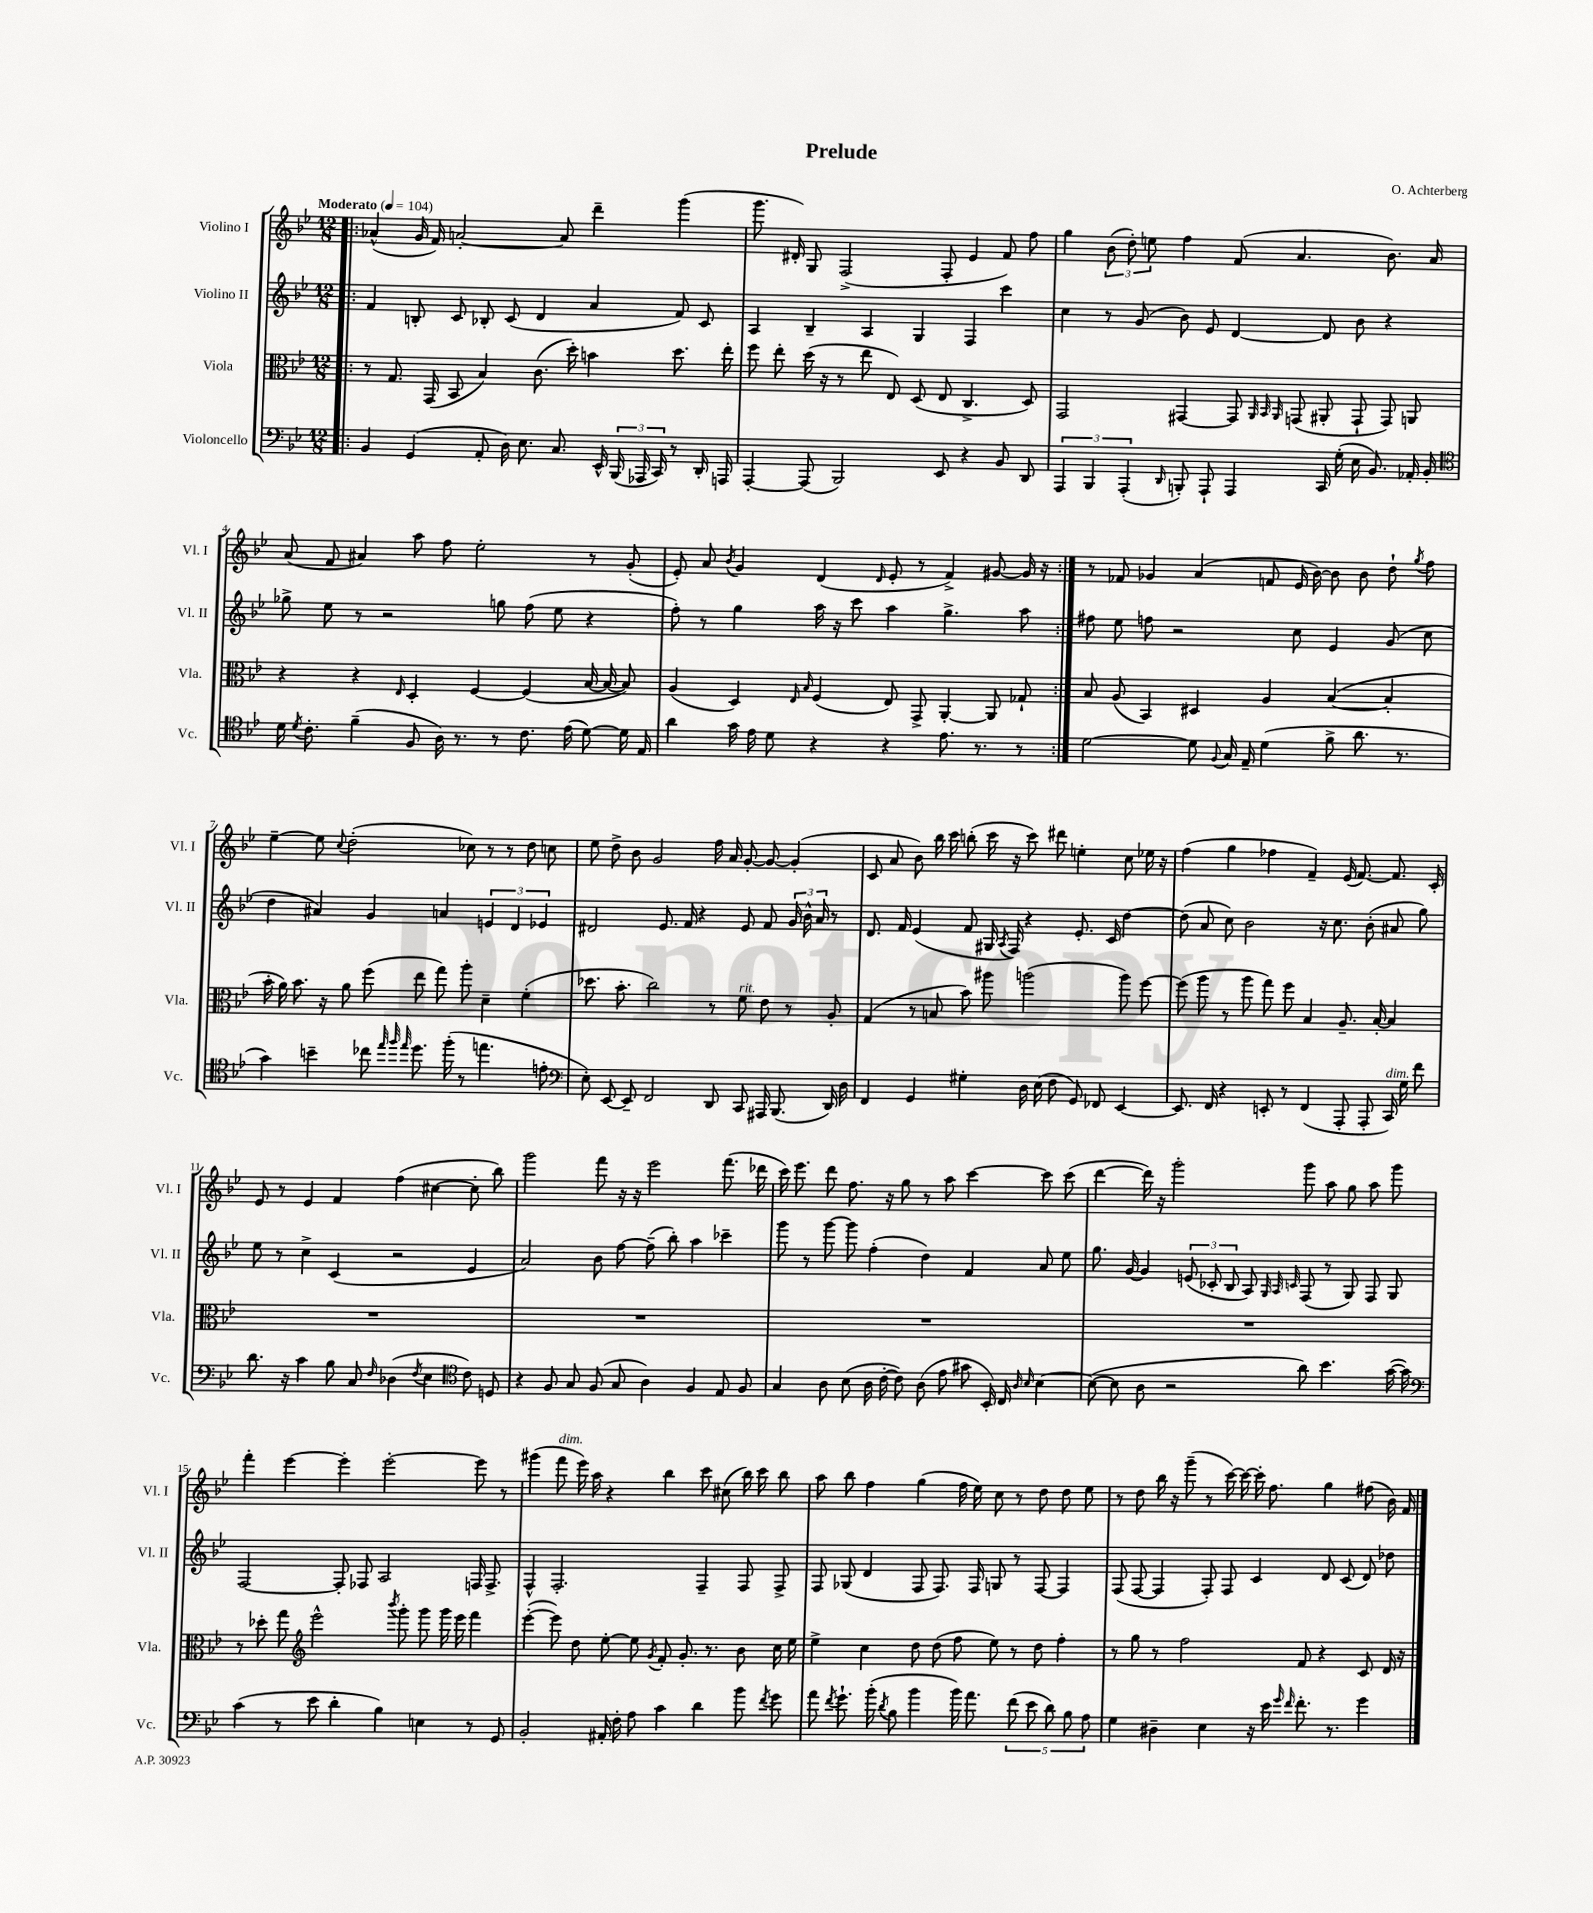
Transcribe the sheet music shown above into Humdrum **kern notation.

**kern	**kern	**kern	**kern
*staff4	*staff3	*staff2	*staff1
*clefF4	*clefC3	*clefG2	*clefG2
*k[b-e-]	*k[b-e-]	*k[b-e-]	*k[b-e-]
*M12/8	*M12/8	*M12/8	*M12/8
*MM104	*MM104	*MM104	*MM104
=!|:	=!|:	=!|:	=!|:
4BB-	8r	4f	(4a-^^
.	8.G	.	.
(4GG	.	8B'	16g
.	(16GG	.	16f)
.	8BB-	8c	[2a'
8AA'	4B-)	8B-'	.
16D)	.	(8c	.
8.E-	.	.	.
.	(8.c	4d	.
8.C	.	.	8a]
.	16dd')	.	.
.	4b	4a	4ddd~
16EE-^^	.	.	.
(24BBB-	.	.	.
24AAA-	.	.	.
24CC)	.	.	.
8r	8.dd	8f)	(4ggg
16DD'	.	8c	.
16AAA	16ee-'	.	.
=	=	=	=
[4AAA'	8ff	4A	8.ggg
.	8ee-'	.	.
.	.	.	16d#')
(8AAA]	(16dd	4B-~	8G
.	16r	.	.
2BBB-)	8r	.	(2F^
.	8ee-	4A	.
.	8E-)	.	.
.	(8D	4G	.
8EE-	8E-	.	8F'
4r	4.C^	4F	4e-
8BB-	.	4ccc	8f)
8DD	8D)	.	8ff
=	=	=	=
6AAA	2GG	4cc	4gg
6BBB-	.	.	.
.	.	8r	(12b-
(6AAA'	.	.	12dd')
.	.	(8g	.
.	.	.	12ee
16qqDD	.	.	.
8BBB')	[4GG#	8b-)	4ff
8AAA`	.	8e-	.
4AAA	8GG#]	[4d	(8f
.	32qqAA	.	.
.	32qqBB-	.	.
.	32qqAA	.	.
.	(8GG	.	4.a
16CC	8AA#'	8d]	.
(16G'	.	.	.
16E-	8GG`	8b-	.
8.BB-)	.	.	.
.	8GG)	4r	8.b-)
16AA-'	8AA	.	.
16BB-'	.	.	16a
=	=	=	=
*clefC4	*	*	*
16d	4r	8gg-^	(8a
8qd	.	.	.
8.c'	.	.	.
.	.	8ee-	8f
(4f~	4r	8r	4a#)
.	.	2r	.
.	16qqE-	.	.
8F	4D'	.	8aa
16A)	.	.	8ff
8.r	.	.	.
.	[4F	.	2ee-'
8r	.	8gg	.
8.c	(4F]	(8ff	.
.	.	8ee-	.
(16e-	.	.	.
[8d)	[16B-	4r	8r
.	16B-_	.	.
16d]	8B-])	.	(8g'
16E-	.	.	.
=	=	=	=
4a	(4A	8ff')	8e-')
.	.	8r	8a
.	.	.	8qb-
16g	4D)	4gg	4g
16e-	.	.	.
8d	.	.	.
.	16qqE-	.	.
.	16qqB-	.	.
4r	(4F	16aa	(4d
.	.	16r	.
.	.	8ccc	.
.	.	.	16qqd
4r	8E-)	4aa	8e-'
.	8GG^	.	8r
8.e-	[4AA'	4.gg^	4f^)
8.r	.	.	.
.	8AA]	.	[8g#
8r	8G-`	8aa	16g#]
.	.	.	16r
=:|!	=:|!	=:|!	=:|!
[2d	8B-	8ff#	8r
.	(8A	8ee-	8f-
.	4BB-)	8ff	4g-
.	.	2r	.
8d]	4D#	.	(4a
8qqF	.	.	.
16G	.	.	.
16E-~	.	.	.
(4d	4A	.	8f
.	.	8cc	16e-
.	.	.	[16b-)
8f^	([4B-	4e-	8b-]
8.a	.	.	8b-
.	4B-']	(8g	8dd`
8.r	.	.	.
.	.	.	8qgg
.	.	8cc	8ff
=	=	=	=
4g)	16b-'	4dd	[4ee-~
.	16a)	.	.
.	8.b-	.	.
4b~	.	4a#)	8ee-]
.	16r	.	.
.	.	.	8qqcc
.	8a	.	(2dd'
8cc-	(8ff	4g	.
32qqee-	.	.	.
32qqff	.	.	.
32qqee-	.	.	.
8.dd	8ee-	.	.
.	8gg)	4a	.
(16ff'	.	.	.
8r	8aa'	.	8cc-)
4.ee	4d~	6e	8r
.	.	.	8r
.	.	6d	.
.	(4f'	.	8dd
.	.	6e-	.
8e'	.	.	8cc
=	=	=	=
*clefF4	*	*	*
8E-')	8.dd-	2d#	8ee-
[8EE-	.	.	8dd^
.	8.b-'	.	.
8EE-~]	.	.	8b-
2FF	2cc)	.	2g
.	.	8.e-	.
.	.	16f	.
.	.	4r	.
8DD	8r	.	16ff
.	.	.	16a
8CC	8f	8e-	[8g'
16AAA#	8e-	8f	8g_
(8.BBB-	.	.	.
.	8r	24g	(4g']
.	.	24b-^^	.
.	.	24a	.
16DD)	8A'	8r	.
16D	.	.	.
=	=	=	=
4FF	(4G	8.d	8c
.	.	.	8a
.	.	16f	.
4GG	8r	(4e-	8b-)
.	8B	.	16bb-
.	.	.	16ccc
4G#'	8b-)	8f	(8bb'
.	8aa#	16G#	16ccc
.	.	8qA	.
.	.	16F)	16r
16D	(2aa	4r	8ccc)
(16E-	.	.	.
8F	.	.	8ddd#
8GG)	.	8.e-'	4ee'
8FF-	.	.	.
.	.	16c	.
[4EE-	8aa)	[4dd	8cc
.	[8ff	.	16ee-
.	.	.	16r
=	=	=	=
8.EE-]	(8ff]	(8dd]	(4ff
.	8aa	8a	.
16FF	.	.	.
4r	8r	8cc)	4gg
.	8aa	2b-	.
8EE'	8gg)	.	4ff-
8r	8ff	.	.
(4FF	4B-	.	4f~)
.	.	16r	.
.	.	8.cc	.
8AAA'	8.A~	.	(16e-
.	.	.	[8.f)
8AAA'	.	(8b-'	.
.	[16B-'	.	.
16CC)	4B-]	8a#	8.f]
16G	.	.	.
8f	.	8gg)	.
.	.	.	16c'
=	=	=	=
8.d	1.r	8ee-	8e-
.	.	8r	8r
16r	.	.	.
4c	.	4cc^	4e-
8B-	.	(4c	4f
8C	.	.	.
16qqF	.	.	.
(4D-	.	2r	(4ff
8qF	.	.	.
4E-	.	.	[4cc#
*clefC4	*	*	*
8c)	.	4e-	8cc#']
8D	.	.	8bb-)
=	=	=	=
4r	1.r	2a)	2ggg
8F	.	.	.
8G	.	.	.
(8F	.	8b-	8fff
8G	.	[8ff	16r
.	.	.	16r
4A)	.	(8ff~]	2eee-
.	.	8bb-')	.
4F	.	4aa	.
8E-	.	4ccc-~	(8.fff
8F	.	.	.
.	.	.	16ddd-
=	=	=	=
4G	1.r	8ggg	16ccc)
.	.	.	8.eee-
.	.	8r	.
8A	.	[8ggg	8ddd
(8B-	.	8ggg]	8.ff
16A	.	(4ff'	.
[16c'	.	.	16r
8c])	.	.	8gg
(8A	.	4dd)	8r
8e-	.	.	8aa
8g#	.	4f	[4ccc
16BB-')	.	.	.
16C	.	.	.
16qqA	.	.	.
16qqB-	.	.	.
[4B-	.	8a	8ccc]
.	.	8ee-	(8ccc
=	=	=	=
(8B-_	1.r	8.gg	[4ddd
8B-]	.	.	.
.	.	[16g	.
8A	.	4g]	16ddd])
.	.	.	16r
2r	.	.	2ggg'
.	.	(12e	.
.	.	12c-'	.
.	.	12B-	.
.	.	8A)	.
.	.	32qqG	.
.	.	32qqA	.
.	.	32qqc	.
8a)	.	(8F	8ggg
4.b-	.	8r	8aa
.	.	8G)	8gg
.	.	8F	8aa
([16g	.	8G	8ggg
16g])	.	.	.
=	=	=	=
*clefF4	*	*	*
(4c	8r	[2F	4fff'
.	8dd-'	.	.
8r	8gg	.	[4eee-
*	*clefG2	*	*
8e-	2eee-^^	.	.
4d'	.	8F']	4eee-']
.	.	8F-	.
4B-)	.	2A	[2eee-'
.	8qbbb-	.	.
.	8ggg'	.	.
4E	8ggg	.	.
.	16ggg	.	.
.	16eee-	.	.
8r	4fff	16F	8eee-]
.	.	8.F^	.
8GG	.	.	8r
=	=	=	=
2BB-'	([4eee-'	4F^^	(4ggg#
.	8eee-])	2.F'	8fff
.	8dd	.	16eee-)
.	.	.	16aa
16AA#'	[8ee-'	.	4r
16F'	.	.	.
8A	8ee-]	.	.
.	8qg	.	.
4c	8f'	.	4bb-
.	8.g'	.	.
4d	.	4F~	8ccc
.	8.r	.	.
.	.	.	(8cc#
8b-	8b-	8F	16bb-)
.	.	.	16ccc
8qf	.	.	.
8g	16cc	8F^	8bb-
.	16ee-	.	.
=	=	=	=
8a	4ee-^	8F	8aa
8qf	.	.	.
8.g`	.	(8G-	8bb-
.	4cc	4d	4ff
(16b-'	.	.	.
8qd	.	.	.
8B-	.	.	.
4b-	8dd	8F	(4gg
.	(8dd	8.F)	.
16b-)	8ff	.	16ff
8.a	.	16F	16ee-)
.	8ee-)	8G	8cc
(10f	8r	8r	8r
10e-	.	.	.
.	8dd	[8F	8dd
10d)	.	.	.
.	4ff'	4F]	8dd
10B-	.	.	.
.	.	.	8ee-
10A	.	.	.
=	=	=	=
4G	8r	(8F	8r
.	8gg	[8F	8dd
4D#~	8r	4F]	16bb-
.	.	.	16r
.	2ff	.	(8ggg~
4E-	.	8F')	8r
.	.	8F	[16ccc)
.	.	.	16ccc_
16r	.	4c	16ccc']
16e-	.	.	8.ff
16qqg	.	.	.
16qqf	.	.	.
8.f'	8f	.	.
.	4r	8d	4gg
8.r	.	.	.
.	.	(8c	.
4g	8c	8d)	(8ff#
.	16d	8dd-	16b-)
.	16r	.	16f
==	==	==	==
*-	*-	*-	*-
